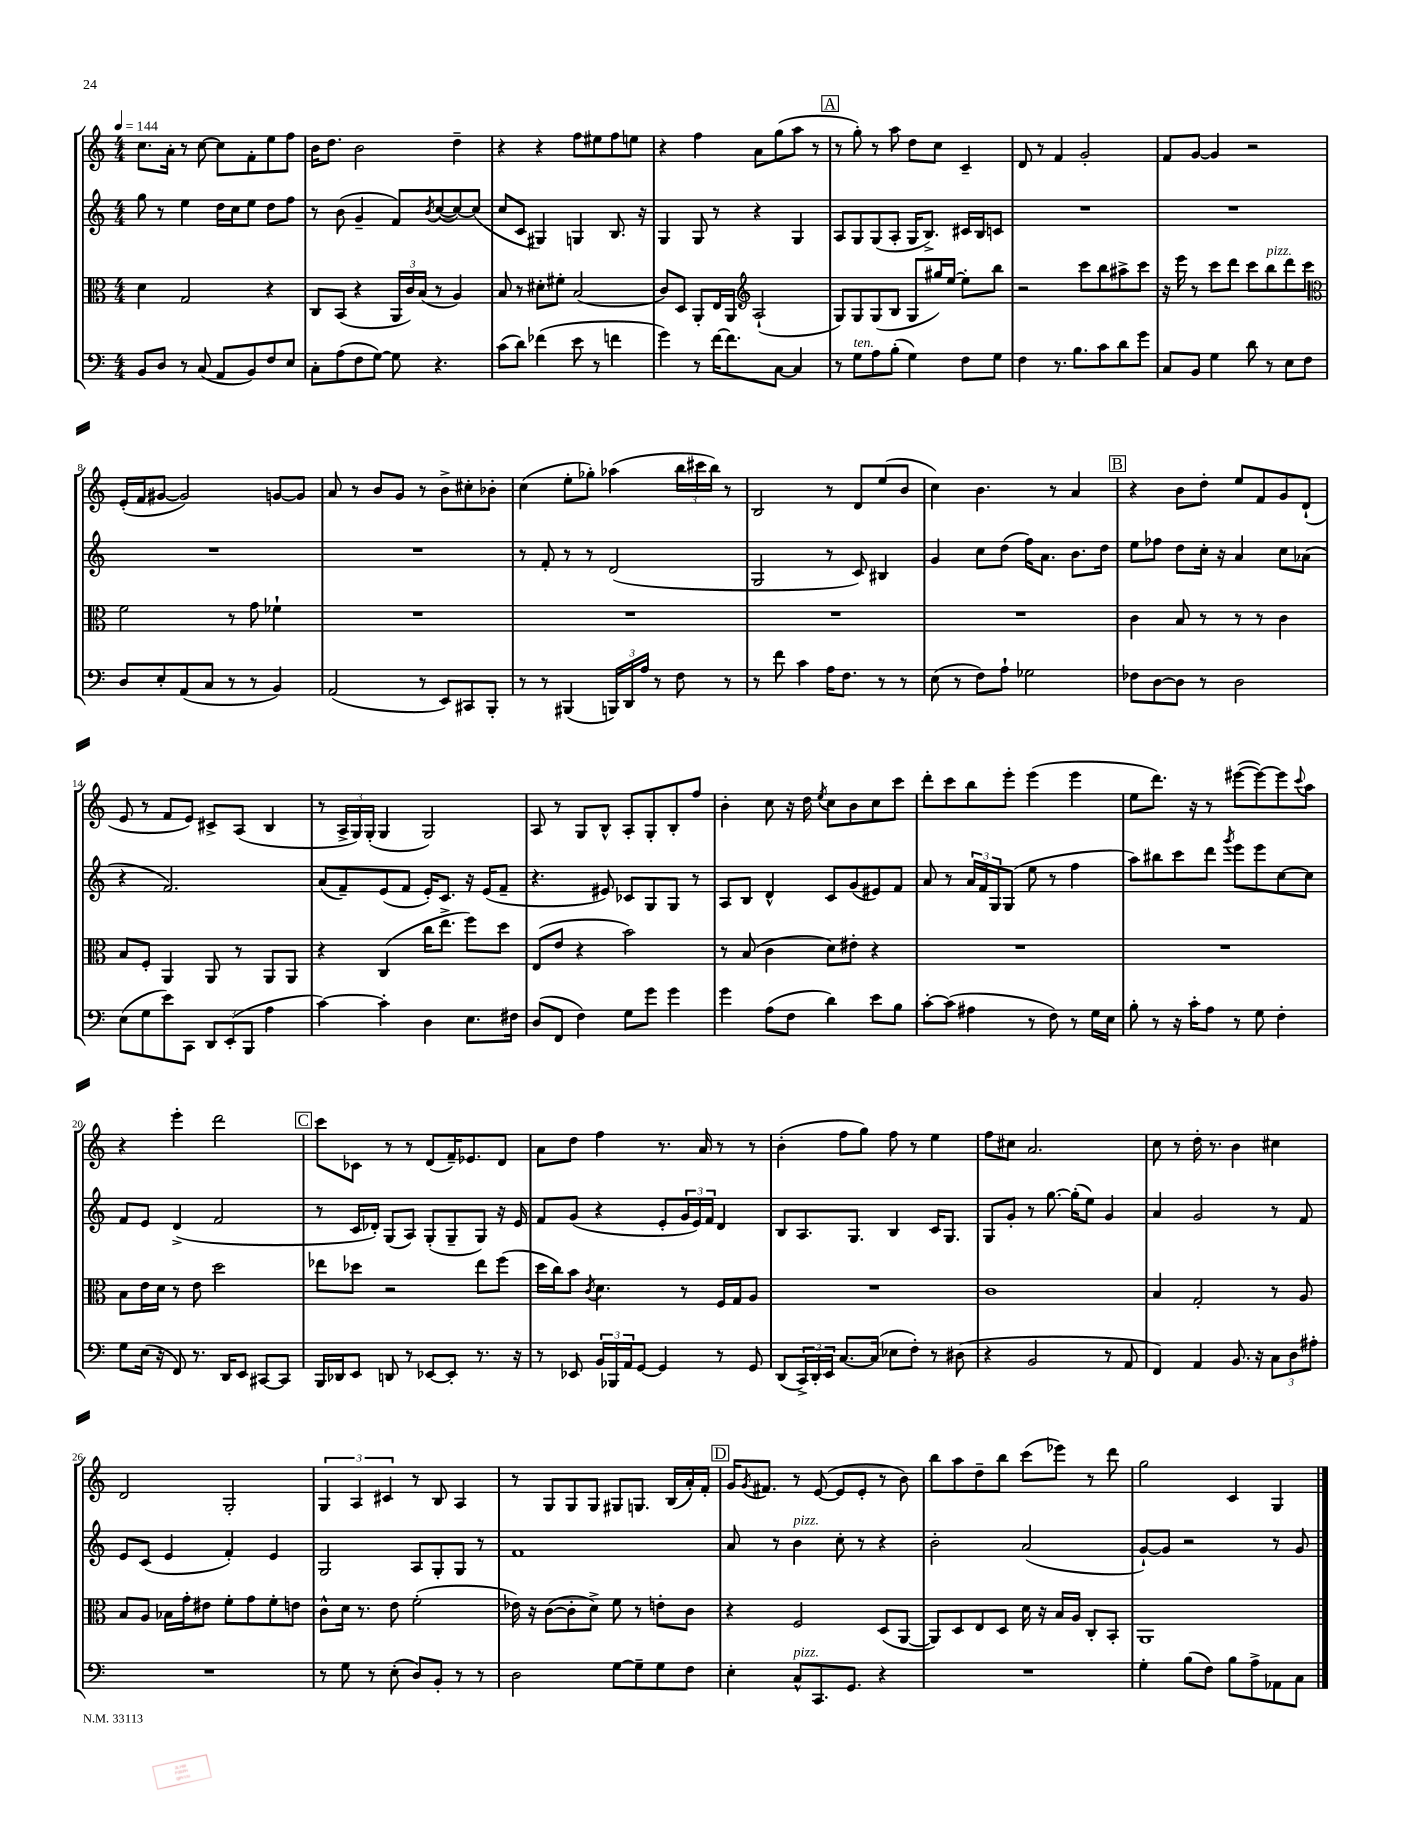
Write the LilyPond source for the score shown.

<<
\new StaffGroup <<
\new Staff = "s0" {
    \clef treble \key c \major \numericTimeSignature \time 4/4 \tempo 4 = 144
    c''8. a'16-. r8 c''8~ c''8 f'8-. e''8 f''8 |
    b'16 d''8. b'2 d''4-- |
    r4 r4 f''8 eis''8 f''8 e''8 |
    r4 f''4 a'8 g''8( a''8 r8 |
    \mark \markup { \box "A" } r8 g''8-.) r8 a''8 d''8 c''8 c'4-- |
    d'8 r8 f'4 g'2-. |
    f'8 g'8~ g'4 r2 |
    e'16-.( f'16 gis'8~ gis'2) g'8~ g'8 |
    a'8 r8 b'8 g'8 r8 b'8-> cis''8-. bes'8-. |
    c''4( e''8-. ges''8-.) aes''4( \tuplet 3/2 { b''16 cis'''16 b''16) } r8 |
    b2 r8 d'8 e''8( b'8 |
    c''4) b'4. r8 a'4 |
    \mark \markup { \box "B" } r4 b'8 d''8-. e''8 f'8 g'8 d'8-!( |
    e'8 r8 f'8 e'8) cis'8-> a8( b4 |
    r8 \tuplet 3/2 { a16-> g16) g16-.( } g4 g2) |
    a8 r8 g8 b8-^ a8-. g8-. b8-. f''8 |
    b'4-. c''8 r16 d''16 \acciaccatura { e''8 } c''8 b'8 c''8 c'''8 |
    d'''8-. c'''8 b''8 e'''8-. e'''4( e'''4 |
    e''8 d'''8.) r16 r8 eis'''8~( eis'''8~) eis'''8 \appoggiatura { c'''8 } a''8 |
    r4 e'''4-. d'''2 |
    \mark \markup { \box "C" } c'''8 ces'8 r8 r8 d'8( f'16--) ees'8. d'8 |
    a'8 d''8 f''4 r8. a'16 r8 r8 |
    b'4-.( f''8 g''8) f''8 r8 e''4 |
    f''8 cis''8 a'2. |
    c''8 r8 d''16-. r8. b'4 cis''4 |
    d'2 g2-. |
    \tuplet 3/2 { g4 a4 cis'4 } r8 b8 a4 |
    r8 g8 g8 g8 gis8 g8. b16( a'16-.) f'16-. |
    \mark \markup { \box "D" } g'16 \acciaccatura { g'8 } fis'8. r8 e'8~( e'8 e'8-. r8 b'8) |
    b''8 a''8 d''8-- b''8 c'''8( ees'''8) r8 d'''8 |
    g''2 c'4 g4 \bar "|." |
}
\new Staff = "s1" {
    \clef treble \key c \major \numericTimeSignature \time 4/4
    g''8 r8 e''4 d''16 c''16 e''8 d''8 f''8 |
    r8 b'8( g'4-- f'8) \acciaccatura { b'8 } c''8~( c''8~) c''8( |
    c''8 c'8 gis4) g4 b8. r16 |
    g4 g8 r8 r4 g4 |
    \mark \markup { \box "A" } a8 g8 g8( a8-. g16 b8.->) cis'16 b16 c'8 |
    R1 |
    R1 |
    R1 |
    R1 |
    r8 f'8-. r8 r8 d'2( |
    g2 r8 c'8) bis4 |
    g'4 c''8 d''8( f''16) a'8. b'8. d''16 |
    \mark \markup { \box "B" } e''8 fes''8 d''8 c''16-. r16 a'4 c''8 aes'8( |
    r4 f'2.) |
    a'8( f'8--) e'8( f'8 e'16-.) c'8. r16 e'16( f'8-- |
    r4. eis'8) ces'8 g8 g8 r8 |
    a8 b8 d'4-^ c'8 g'8( eis'8) f'8 |
    a'8 r8 \tuplet 3/2 { a'16 f'16 g16 } g8( e''8 r8 f''4 |
    a''8) bis''8 c'''8 d'''8 \acciaccatura { g'''8 } e'''8 e'''8 c''8~ c''8 |
    f'8 e'8 d'4->( f'2 |
    \mark \markup { \box "C" } r8 c'16 des'16-.) g8( a8) g8-.( g8-- g8) r16 e'16 |
    f'8 g'8( r4 e'8-. \tuplet 3/2 { g'16 e'16) f'16 } d'4 |
    b8 a8. g8. b4 c'16 g8. |
    g8 g'8-. r8 g''8.~ g''16-.( e''8) g'4 |
    a'4 g'2 r8 f'8 |
    e'8 c'8( e'4 f'4-.) e'4 |
    g2 a8 g8-. g8 r8 |
    f'1 |
    \mark \markup { \box "D" } a'8 r8 b'4^\markup { \italic "pizz." } c''8-. r8 r4 |
    b'2-. a'2( |
    g'8~-!) g'8 r2 r8 g'8 \bar "|." |
}
\new Staff = "s2" {
    \clef alto \key c \major \numericTimeSignature \time 4/4
    d'4 g2 r4 |
    c8 b,8( r4 \tuplet 3/2 { a,16 c'16) b16( } r8 a4) |
    b8 r8 dis'8-. fis'8-. b2( |
    c'8) d8 a,8-. e16 a,16 \clef treble a2-!( |
    \mark \markup { \box "A" } g8) g8 g8( b8 g8 gis''16) e''16~ e''8-. b''8 |
    r2 c'''8 b''8 ais''8-> c'''8 |
    r16 e'''16 r8 c'''8 d'''8 c'''8 b''8^\markup { \italic "pizz." } d'''8 c'''8 |
    \clef alto f'2 r8 g'8 fes'4-! |
    R1 |
    R1 |
    R1 |
    R1 |
    \mark \markup { \box "B" } c'4 b8 r8 r8 r8 c'4 |
    b8 f8-. a,4 a,8 r8 a,8 a,8 |
    r4 c4( c''16 e''8.-> f''8) d''8 |
    e8( e'8 r4 b'2) |
    r8 b8( c'4 d'8) eis'8-. r4 |
    R1 |
    R1 |
    b8 e'16 d'16 r8 e'8 d''2 |
    \mark \markup { \box "C" } ees''8 des''8 r2 ees''8 f''8( |
    d''16 c''16) b'8 \acciaccatura { c'8 } d'4. r8 f16 g16 a8 |
    R1 |
    c'1 |
    b4 g2-. r8 a8 |
    b8 a8 bes16 g'16-. eis'8 f'8-. g'8 f'8-. e'8 |
    c'8-^ d'16 r8. e'8 f'2-.( |
    ees'16) r16 c'8~( c'8-. d'8->) f'8 r8 e'8-. c'8 |
    \mark \markup { \box "D" } r4 f2 d8( a,8~ |
    a,8) d8 e8 d8 d'16 r16 b16 a16 c8-. b,8-. |
    a,1 \bar "|." |
}
\new Staff = "s3" {
    \clef bass \key c \major \numericTimeSignature \time 4/4
    b,8 d8 r8 c8( a,8 b,8) f8 e8 |
    c8-. a8( f8 g8~) g8 r4. |
    c'8( d'8) fes'4( e'8 r8 f'4 |
    g'4) r8 f'16~ f'8. c8~ c4 |
    \mark \markup { \box "A" } r8 g8^\markup { \italic "ten." } a8 b8-.( g4) f8 g8 |
    f4 r8. b8. c'8 d'8 g'8 |
    c8 b,8 g4 d'8 r8 e8 f8 |
    d8 e8-. a,8( c8 r8 r8 b,4) |
    a,2( r8 e,8) cis,8 b,,8-. |
    r8 r8 bis,,4( \tuplet 3/2 { b,,16) d,16 a16 } r8 f8 r8 |
    r8 f'8 c'4 a16 f8. r8 r8 |
    e8( r8 f8) a8-! ges2 |
    \mark \markup { \box "B" } fes8 d8~ d8 r8 d2 |
    e8( g8 e'8) c,8 \tuplet 3/2 { d,8 e,8-.( b,,8 } a4 |
    c'4~) c'4-. d4 e8. fis16 |
    d8( f,8 f4) g8 g'8 g'4 |
    g'4 a8( f8 d'4) e'8 b8 |
    c'8~-. c'8( ais4 r8 f8) r8 g16 e16 |
    b8-. r8 r16 c'16-. a8 r8 g8 f4-. |
    g8 e16( r16 f,8) r8. d,16 e,8 cis,8~ cis,8 |
    \mark \markup { \box "C" } b,,16 des,16 e,8 d,8 r8 ees,8~ ees,8-. r8. r16 |
    r8 ees,8 \tuplet 3/2 { b,16 bes,,16 a,16 } g,8~ g,4 r8 g,8 |
    d,8( \tuplet 3/2 { c,16->) d,16-. e,16 } c8.~ c16( ees8 f8-.) r8 dis8( |
    r4 b,2 r8 a,8 |
    f,4) a,4 b,8. r16 \tuplet 3/2 { c8 d8 ais8-. } |
    R1 |
    r8 g8 r8 e8-.( d8) b,8-. r8 r8 |
    d2 g8~ g8-- g8 f8 |
    \mark \markup { \box "D" } e4-. c8-^^\markup { \italic "pizz." } c,8. g,8. r4 |
    R1 |
    g4-. b8( f8) b8 a8-> aes,8 c8 \bar "|." |
}
>>
>>
